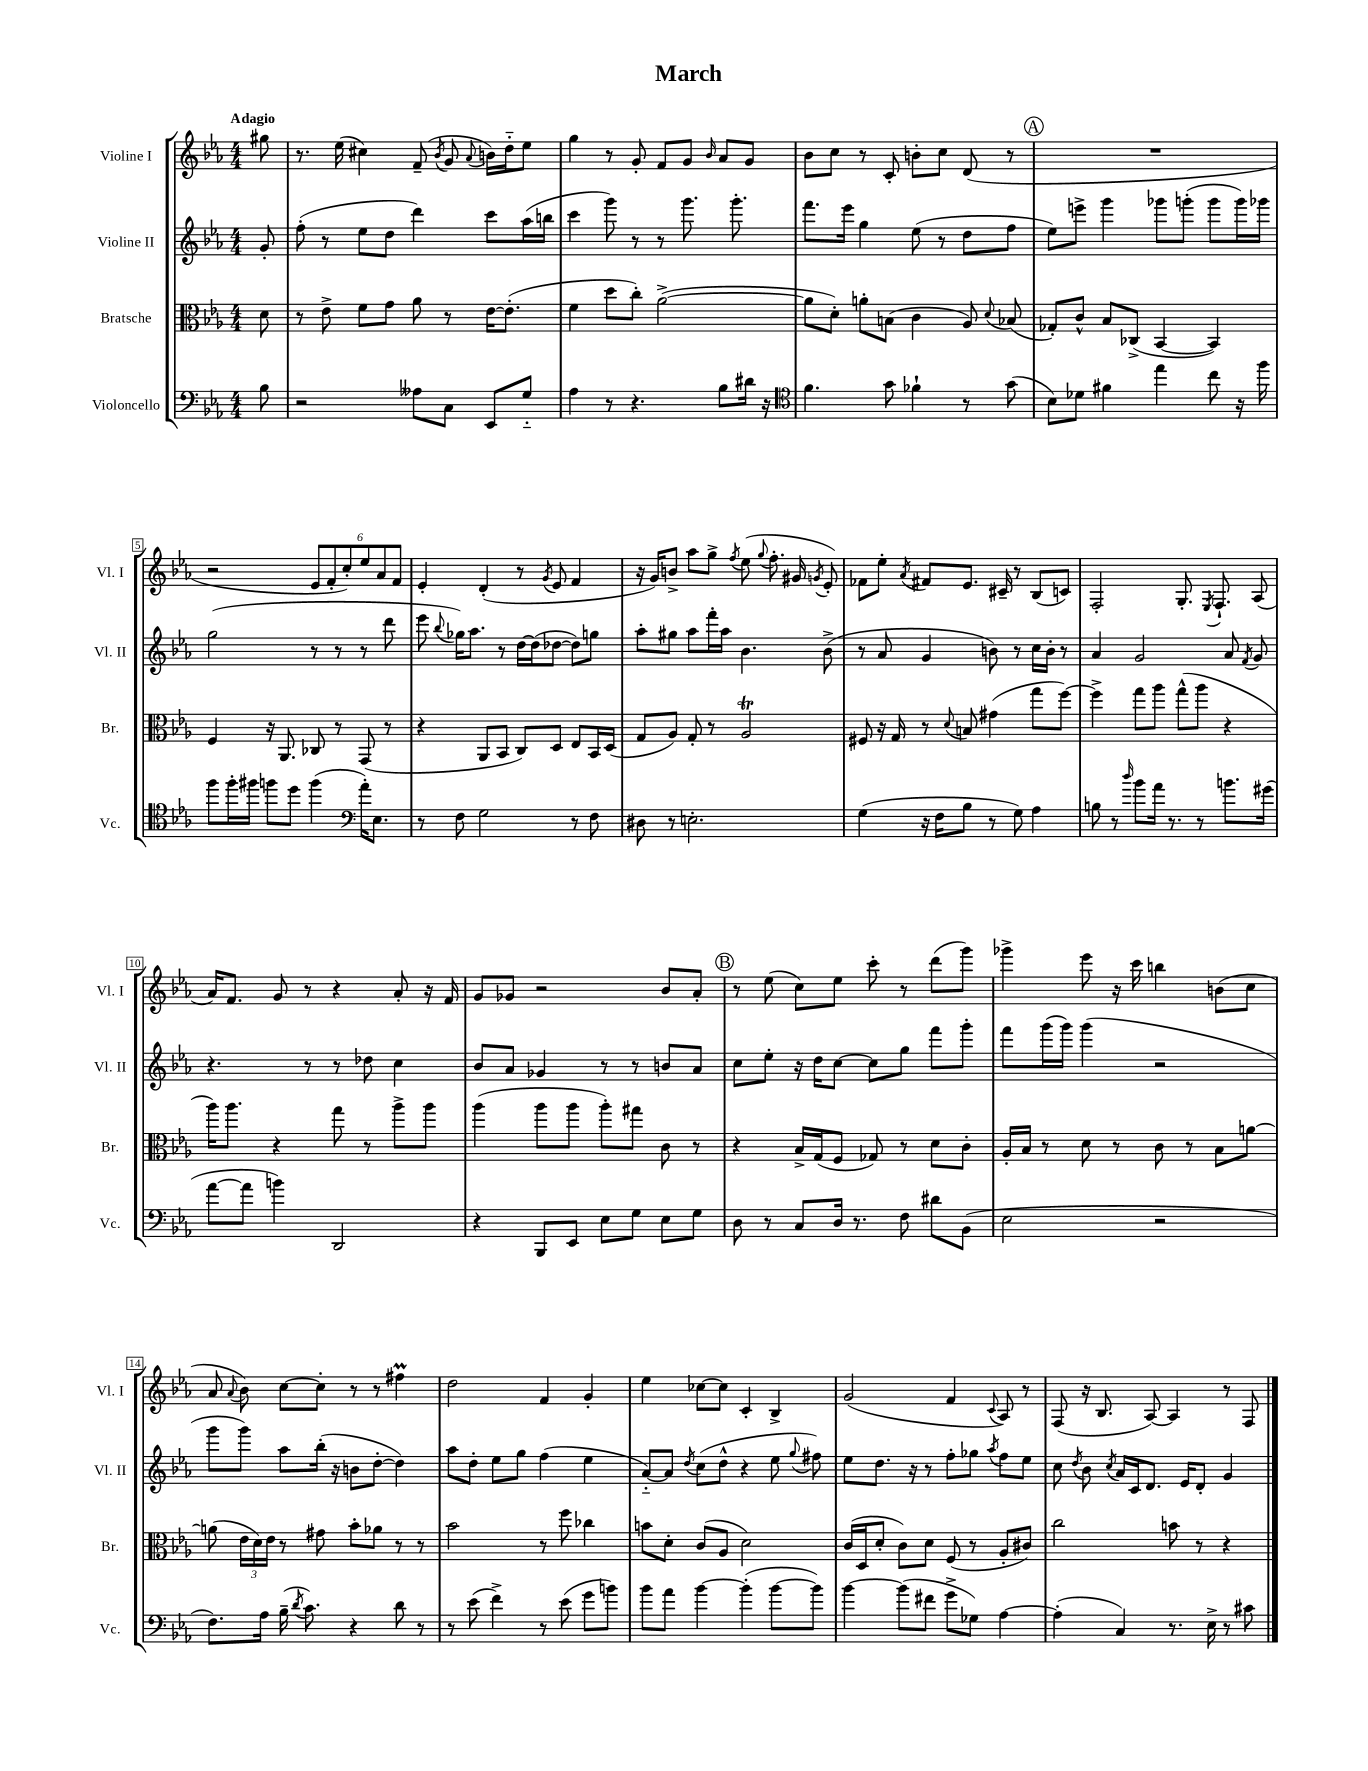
\header { title = "March" }
<<
\new StaffGroup <<
\new Staff = "s0" \with { instrumentName = "Violine I" shortInstrumentName = "Vl. I" } {
    \clef treble \key ees \major \numericTimeSignature \time 4/4 \partial 8 \tempo "Adagio"
    \autoBeamOff gis''8 |
    r8. ees''16( cis''4) f'8--( \acciaccatura { bes'8 } g'8 \appoggiatura { aes'8 } b'16[) d''16-_ ees''8] |
    g''4 r8 g'8-. f'8[ g'8] \grace { bes'16 } aes'8[ g'8] |
    bes'8[ c''8] r8 c'8-. b'8[-. c''8] d'8( r8 |
    \mark \markup { \circle "A" } R1 |
    r2 \tuplet 6/4 { ees'8[ f'8-. c''8-.) ees''8 aes'8 f'8] } |
    ees'4-. d'4-.( r8 \acciaccatura { g'8 } ees'8 f'4 |
    r16 g'16[) b'8]-> aes''8[ g''8]-> \acciaccatura { f''8 } ees''8( \appoggiatura { g''8 } f''8.-. gis'16 \acciaccatura { g'8 } ees'8-.) |
    fes'8[ ees''8]-. \acciaccatura { aes'8 } fis'8[ ees'8.] cis'16-- r8 bes8[( c'8]) |
    f2-. g8.-. \acciaccatura { ees8 } f8.-! aes8( |
    aes'16[) f'8.] g'8 r8 r4 aes'8-. r16 f'16 |
    g'8[ ges'8] r2 bes'8[ aes'8]-. |
    \mark \markup { \circle "B" } r8 ees''8( c''8[) ees''8] c'''8-. r8 d'''8[( g'''8]) |
    ges'''4-> ees'''8 r16 c'''16 b''4 b'8[( c''8] |
    aes'8 \appoggiatura { aes'8 } bes'8) c''8[~ c''8]-. r8 r8 fis''4\prall |
    d''2 f'4 g'4-. |
    ees''4 ces''8[~ ces''8] c'4-. bes4-> |
    g'2( f'4 \appoggiatura { c'8 } aes8) r8 |
    f8( r16 bes8. aes8~) aes4 r8 f8 \bar "|." |
}
\new Staff = "s1" \with { instrumentName = "Violine II" shortInstrumentName = "Vl. II" } {
    \clef treble \key ees \major \numericTimeSignature \time 4/4 \partial 8
    \autoBeamOff g'8-. |
    f''8-.( r8 ees''8[ d''8] d'''4) c'''8[ aes''16( b''16] |
    c'''4 g'''8) r8 r8 g'''8. g'''8.-. |
    f'''8.[ ees'''16] g''4 ees''8( r8 d''8[ f''8] |
    \mark \markup { \circle "A" } ees''8[) e'''8]-> g'''4 ges'''8[ g'''8]-.( g'''8[ g'''16) ges'''16] |
    g''2( r8 r8 r8 d'''8 |
    ees'''8 \appoggiatura { bes''8 } ges''16[) aes''8.] r8 d''16[~ d''16( des''8]~ des''8[) g''8] |
    aes''8[-. gis''8] aes''8[ f'''16-. aes''16] bes'4. bes'8->( |
    r8 aes'8 g'4 b'8) r8 c''16[ b'16]-. r8 |
    aes'4 g'2 aes'8 \acciaccatura { f'8 } g'8 |
    r4. r8 r8 des''8 c''4 |
    bes'8[ aes'8] ges'4 r8 r8 b'8[ aes'8] |
    \mark \markup { \circle "B" } c''8[ ees''8]-. r16 d''16[ c''8]~ c''8[ g''8] f'''8[ g'''8]-. |
    f'''8[ g'''16( g'''16]) g'''4( r2 |
    g'''8[ g'''8]) aes''8[ bes''16]-.( r16 b'8[ d''8]~-. d''4) |
    aes''8[ d''8]-. ees''8[ g''8] f''4( ees''4 |
    aes'8[~-_) aes'8] \acciaccatura { d''8 } c''8[( d''8]-^ r4 ees''8 \appoggiatura { g''8 } fis''8) |
    ees''8[ d''8.] r16 r8 f''8[-. ges''8] \acciaccatura { aes''8 } f''8[ ees''8] |
    c''8 \acciaccatura { d''8 } bes'8 \acciaccatura { c''8 } aes'16[ c'16 d'8.] ees'16[ d'8]-. g'4 \bar "|." |
}
\new Staff = "s2" \with { instrumentName = "Bratsche" shortInstrumentName = "Br." } {
    \clef alto \key ees \major \numericTimeSignature \time 4/4 \partial 8
    \autoBeamOff d'8 |
    r8 ees'8-> f'8[ g'8] aes'8 r8 ees'16[~ ees'8.]-.( |
    f'4 d''8[ c''8]-.) aes'2~->( |
    aes'8[ d'8]-.) a'8[-. b8]( c'4 aes8) \appoggiatura { d'8 } bes8( |
    \mark \markup { \circle "A" } ges8[-.) c'8]-^ bes8[ ces8]->( bes,4~ bes,4) |
    f4 r16 aes,8. ces8 r8 g,8( r8 |
    r4 aes,8[ bes,8] c8[) d8] ees8[ bes,16 d16]( |
    g8[ aes8]) g8-. r8 aes2\trill |
    fis8 r16 g16 r8 \appoggiatura { d'8 } b8 gis'4( g''8[ f''8]~) |
    f''4-> g''8[ aes''8] g''8[-^( aes''8] r4 |
    aes''16[) aes''8.] r4 g''8 r8 aes''8[-> aes''8] |
    aes''4( aes''8[ aes''8] aes''8[-.) gis''8] c'8 r8 |
    \mark \markup { \circle "B" } r4 bes16[-> g16( f8] ges8) r8 d'8[ c'8]-. |
    aes16[-. bes16] r8 d'8 r8 c'8 r8 bes8[ a'8]~ |
    a'8( \tuplet 3/2 { ees'16[ d'16) ees'16] } r8 gis'8 bes'8[-. aes'8] r8 r8 |
    bes'2 r8 f''8 ces''4 |
    b'8[ d'8]-. c'8[( aes8] d'2) |
    c'16[( d16 d'8]-. c'8[) d'8] f8( r8 aes8[-. cis'8]) |
    c''2 b'8 r8 r4 \bar "|." |
}
\new Staff = "s3" \with { instrumentName = "Violoncello" shortInstrumentName = "Vc." } {
    \clef bass \key ees \major \numericTimeSignature \time 4/4 \partial 8
    \autoBeamOff bes8 |
    r2 aeses8[ c8] ees,8[ g8]-_ |
    aes4 r8 r4. bes8[ dis'16] r16 |
    \clef tenor f'4. g'8 fes'4-! r8 g'8( |
    \mark \markup { \circle "A" } bes8[) des'8] fis'4 ees''4 c''8 r16 f''16 |
    f''8[ f''16-. fis''16] f''8[ d''8] f''4( \clef bass aes'16[-.) ees8.] |
    r8 f8 g2 r8 f8 |
    dis8 r8 e2.-. |
    g4( r16 f16[ bes8] r8 g8) aes4 |
    b8 r8 \grace { d''16 } bes'8[ aes'16] r8. r8 b'8.[ gis'16]( |
    aes'8[~ aes'8] b'4) d,2 |
    r4 bes,,8[ ees,8] ees8[ g8] ees8[ g8] |
    \mark \markup { \circle "B" } d8 r8 c8[ d16] r8. f8 dis'8[ bes,8]( |
    ees2 r2 |
    f8.[) aes16] bes16--( \acciaccatura { d'8 } c'8.) r4 d'8 r8 |
    r8 ees'8( f'4->) r8 ees'8( g'8[ b'8]) |
    bes'8[ aes'8] bes'4~ bes'4-.( bes'8[~ bes'8]) |
    bes'4~ bes'8[( fis'8] g'8[-> ges8]) aes4~ |
    aes4-.( c4) r8. ees16-> r8 cis'8 \bar "|." |
}
>>
>>
\layout { \context { \Score \override BarNumber.stencil = #(make-stencil-boxer 0.1 0.3 ly:text-interface::print) } }
